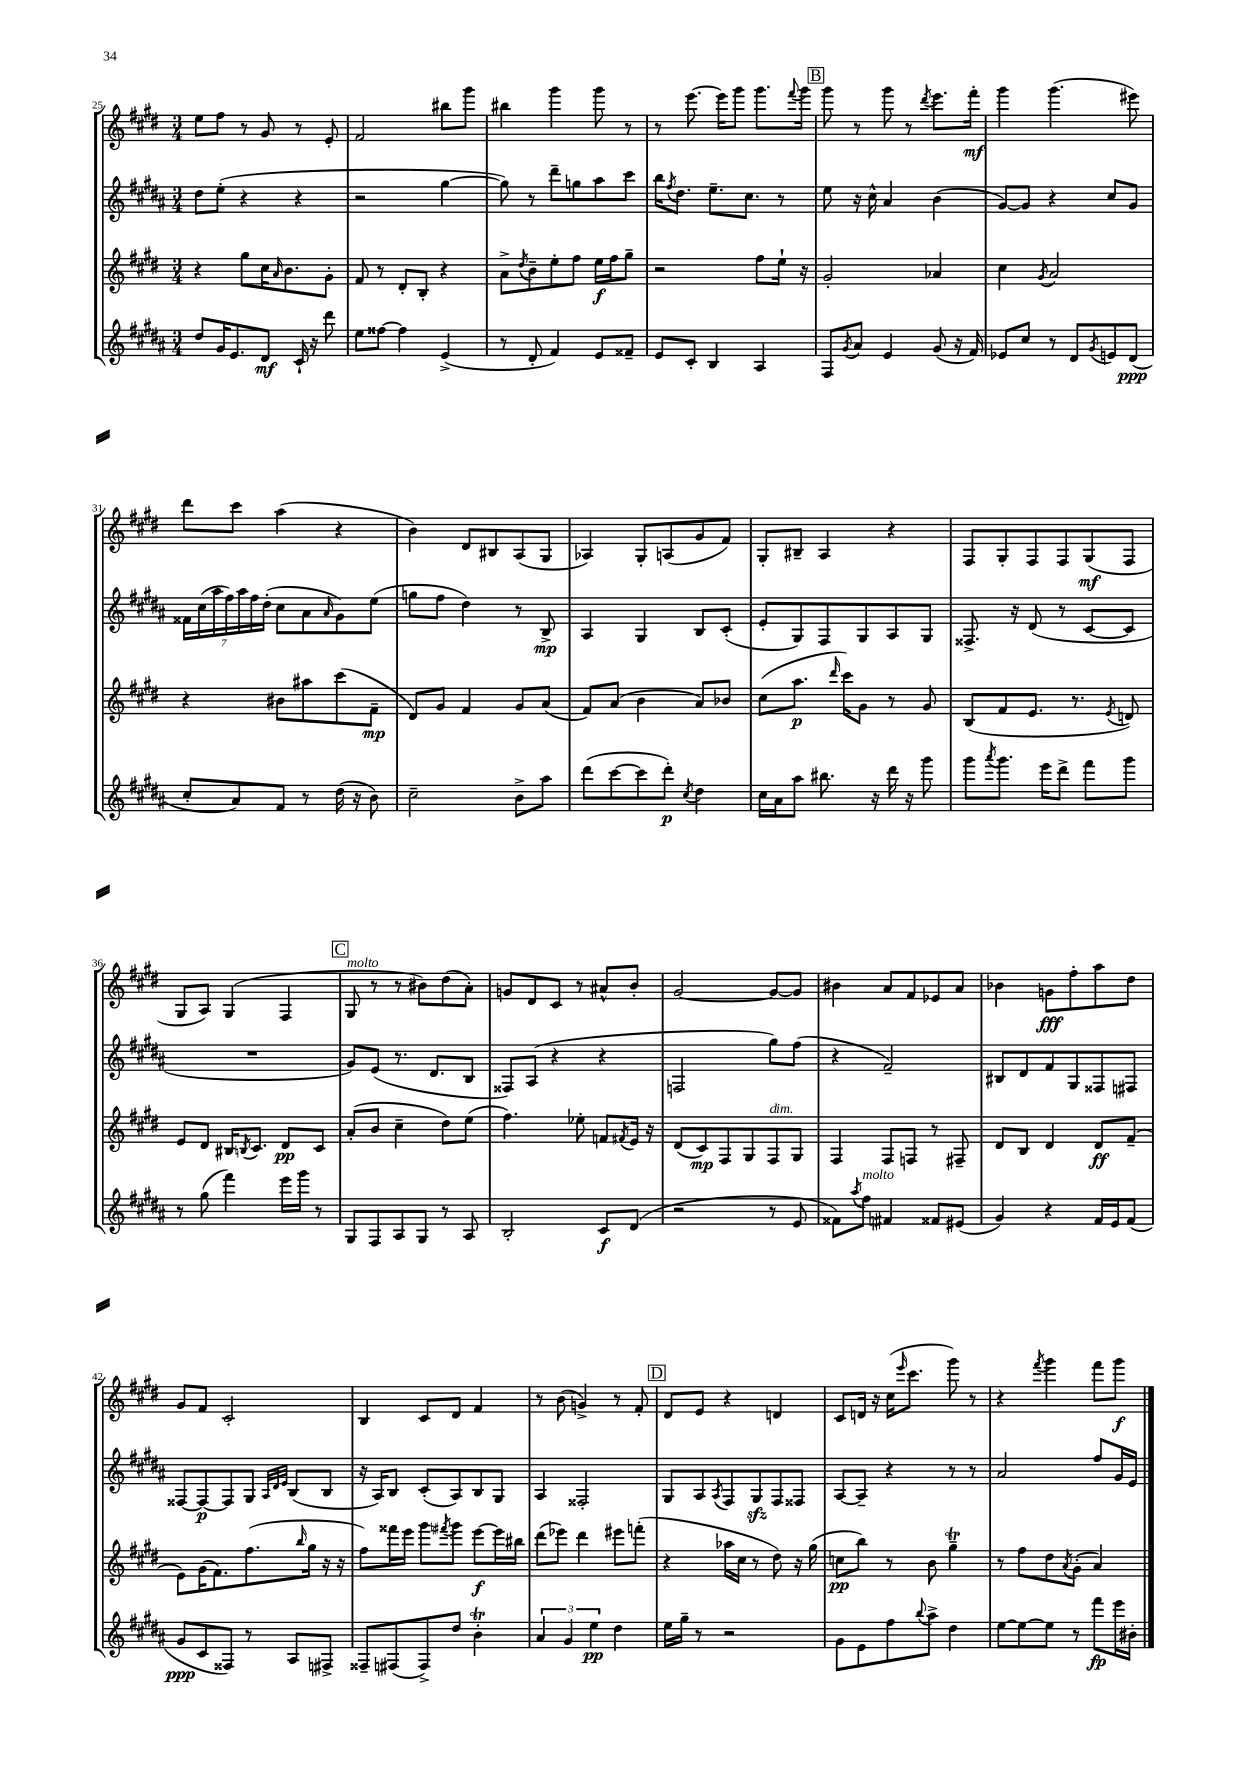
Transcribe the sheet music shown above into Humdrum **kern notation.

**kern	**dynam	**kern	**dynam	**kern	**dynam	**kern	**dynam
*part4	*part4	*part3	*part3	*part2	*part2	*part1	*part1
*staff4	*staff4	*staff3	*staff3	*staff2	*staff2	*staff1	*staff1
*clefG2	*	*clefG2	*	*clefG2	*	*clefG2	*
*k[f#c#g#d#a#]	*	*k[f#c#g#d#]	*	*k[f#c#g#d#a#]	*	*k[f#c#g#d#]	*
*M3/4	*	*M3/4	*	*M3/4	*	*M3/4	*
=25	=25	=25	=25	=25	=25	=25	=25
8dd#/L	.	4r	.	8dd#\L	.	8ee\L	.
16g#/K	.	.	.	(8ee'\J	.	8ff#\J	.
8.e/	.	.	.	.	.	.	.
.	.	8gg#\L	.	4r	.	8r	.
8d#/J	mf	16cc#\K	.	.	.	8g#/	.
.	.	16qqa/	.	.	.	.	.
.	.	8.b\	.	.	.	.	.
16c#`/	.	.	.	4r	.	8r	.
16r	.	.	.	.	.	.	.
8ddd#\	.	8g#'\J	.	.	.	8e'/	.
=26	=26	=26	=26	=26	=26	=26	=26
8ee\L	.	8f#/	.	2r	.	2f#/	.
[8ff##X\J	.	8r	.	.	.	.	.
4ff##\]	.	8d#'/L	.	.	.	.	.
.	.	8B'/J	.	.	.	.	.
(4e^/	.	4r	.	[4gg#\	.	8bb#X\L	.
.	.	.	.	.	.	8ggg#\J	.
=27	=27	=27	=27	=27	=27	=27	=27
8r	.	8a^\L	.	8gg#\])	.	4bb#X\	.
.	.	8qdd#/	.	.	.	.	.
8d#'/	.	8b~\	.	8r	.	.	.
4f#/)	.	8ee'\	.	8ddd#~\L	.	4ggg#\	.
.	.	8ff#\J	.	8ggn\	.	.	.
8e/L	.	16ee\LL	f	8aa#\	.	8ggg#\	.
.	.	16ff#\J	.	.	.	.	.
8f##X~/J	.	8gg#~\J	.	8ccc#\J	.	8r	.
=28	=28	=28	=28	=28	=28	=28	=28
8e/L	.	2r	.	16bb\KL	.	8r	.
.	.	.	.	8qff#/	.	.	.
.	.	.	.	8.dd#\J	.	.	.
8c#'/J	.	.	.	.	.	[8.eee\	.
4B/	.	.	.	8.ee~\L	.	.	.
.	.	.	.	.	.	16eee\KL]	.
.	.	.	.	.	.	8ggg#\J	.
.	.	.	.	8.cc#\J	.	.	.
4A#/	.	8ff#\L	.	.	.	8.ggg#\L	.
.	.	16ee`\Jk	.	8r	.	.	.
.	.	.	.	.	.	8qqfff#/	.
.	.	16r	.	.	.	16ggg#\Jk	.
!!LO:REH:place=s1:t=B
=29	=29	=29	=29	=29	=29	=29	=29
8F#/L	.	2g#'/	.	8ee\	.	8ggg#\	.
8qg#/	.	.	.	.	.	.	.
8a#/J	.	.	.	16r	.	8r	.
.	.	.	.	16cc#^^\	.	.	.
4e/	.	.	.	4a#/	.	8ggg#\	.
.	.	.	.	.	.	8r	.
.	.	.	.	.	.	8qddd#/	.
(8g#/	.	4a-X/	.	(4b\	.	8.eee\L	.
16r	.	.	.	.	.	.	.
16f#/)	.	.	.	.	.	16fff#'\Jk	mf
=30	=30	=30	=30	=30	=30	=30	=30
8e-X/L	.	4cc#\	.	[8g#/L)	.	4ggg#\	.
8cc#/J	.	.	.	8g#/J]	.	.	.
.	.	8qg#/	.	.	.	.	.
8r	.	2a/	.	4r	.	(4.ggg#\	.
8d#/L	.	.	.	.	.	.	.
8qg#/	.	.	.	.	.	.	.
8en/	.	.	.	8cc#/L	.	.	.
(8d#/J	ppp	.	.	8g#/J	.	8eee#X\)	.
!!LO:LB:g=z
=31	=31	=31	=31	=31	=31	=31	=31
8cc#'/L	.	4r	.	28f##X\LL	.	8ddd#\L	.
.	.	.	.	(28cc#\	.	.	.
.	.	.	.	28aa#\	.	.	.
.	.	.	.	28ff#\)	.	.	.
8a#/)	.	.	.	.	.	8ccc#\J	.
.	.	.	.	28aa#\	.	.	.
.	.	.	.	28ff#\	.	.	.
.	.	.	.	(28dd#'\JJ	.	.	.
8f#/J	.	8b#X\L	.	8cc#\L	.	(4aa\	.
8r	.	8aa#X\	.	8a#\	.	.	.
.	.	.	.	16qqa#/	.	.	.
(16dd#\	.	(8ccc#\	.	8g#\)	.	4r	.
16r	.	.	.	.	.	.	.
8b\)	.	8f#~\J	mp	(8ee\J	.	.	.
=32	=32	=32	=32	=32	=32	=32	=32
2cc#~\	.	8d#/L)	.	8ggn\L	.	4b\)	.
.	.	8g#/J	.	8ff#\J	.	.	.
.	.	4f#/	.	4dd#\)	.	8d#/L	.
.	.	.	.	.	.	8B#X/	.
8b^\L	.	8g#/L	.	8r	.	(8A/	.
8aa#\J	.	(8a/J	.	8B^/	mp	8G#/J	.
=33	=33	=33	=33	=33	=33	=33	=33
(8ddd#\L	.	8f#/L)	.	4A#/	.	4A-X/)	.
[8ccc#\	.	(8a/J	.	.	.	.	.
8ccc#\]	.	4b\	.	4G#/	.	8G#'/L	.
8ddd#'\J)	p	.	.	.	.	(8An/	.
8qcc#/	.	.	.	.	.	.	.
4dd#\	.	8a/L)	.	8B/L	.	8g#/	.
.	.	8b-X/J	.	(8c#'/J	.	8f#/J)	.
=34	=34	=34	=34	=34	=34	=34	=34
16cc#\LL	.	(8cc#\L	.	8e'/L	.	8G#'/L	.
16a#\J	.	.	.	.	.	.	.
8aa#\J	.	8.aa\J	p	8G#/)	.	8B#X~/J	.
8.bb#X\	.	.	.	8F#/	.	4A/	.
.	.	16qqddd#/	.	.	.	.	.
.	.	16ccc#\KL)	.	.	.	.	.
.	.	8g#\J	.	8G#/	.	.	.
16r	.	.	.	.	.	.	.
16ddd#\	.	8r	.	8A#/	.	4r	.
16r	.	.	.	.	.	.	.
8ggg#\	.	8g#/	.	8G#/J	.	.	.
=35	=35	=35	=35	=35	=35	=35	=35
8ggg#\L	.	(8B/L	.	8.F##X^/	.	8F#/L	.
8qaaa#/	.	.	.	.	.	.	.
8.ggg#\J	.	8f#/	.	.	.	8G#'/	.
.	.	.	.	16r	.	.	.
.	.	8.e/J	.	(8d#/	.	8F#/	.
16eee\KL	.	.	.	.	.	.	.
8ddd#^\J	.	.	.	8r	.	8F#/	.
.	.	8.r	.	.	.	.	.
8fff#\L	.	.	.	[8c#/L	.	(8G#/	mf
.	.	8qe/	.	.	.	.	.
8ggg#\J	.	8dn/)	.	8c#/J]	.	8F#/J	.
!!LO:LB:g=z
=36	=36	=36	=36	=36	=36	=36	=36
8r	.	8e/L	.	2.r	.	8G#/L	.
(8gg#\	.	8d#/J	.	.	.	8A/J)	.
4fff#\)	.	16B#X/KL	.	.	.	(4G#/	.
.	.	8qBn/	.	.	.	.	.
.	.	8.c#/J	.	.	.	.	.
16eee\LL	.	8d#/L	pp	.	.	4F#/	.
16ggg#\JJ	.	.	.	.	.	.	.
8r	.	8c#/J	.	.	.	.	.
!!LO:REH:place=s1:t=C
=37	=37	=37	=37	=37	=37	=37	=37
!	!	!	!	!	!	!LO:TX:a:i:t=molto	!
8G#/L	.	(8a'/L	.	8g#/L)	.	8G#/	.
8F#/	.	8b/J	.	(8e/J	.	8r	.
8A#/	.	4cc#~\	.	8.r	.	8r	.
8G#/J	.	.	.	.	.	8b#X\L)	.
.	.	.	.	8.d#/L	.	.	.
8r	.	8dd#\L)	.	.	.	(8dd#\	.
8A#/	.	(8ee\J	.	8B/J	.	8a'\J)	.
=38	=38	=38	=38	=38	=38	=38	=38
2B'/	.	4.ff#\)	.	8F##X/L)	.	8gn/L	.
.	.	.	.	(8A#/J	.	8d#/	.
.	.	.	.	4r	.	8c#/J	.
.	.	8ee-X'\	.	.	.	8r	.
8c#/L	f	8fn/L	.	4r	.	8a#X^^/L	.
.	.	8qf#X/	.	.	.	.	.
(8d#/J	.	16e/Jk	.	.	.	8b'/J	.
.	.	16r	.	.	.	.	.
=39	=39	=39	=39	=39	=39	=39	=39
2r	.	(8d#/L	.	2Fn/	.	[2g#/	.
.	.	8c#/)	mp	.	.	.	.
.	.	8F#/	.	.	.	.	.
.	.	8G#/	.	.	.	.	.
!	!	!LO:TX:a:i:t=dim.	!	!	!	!	!
8r	.	8F#/	.	8gg#\L)	.	8g#/L_	.
8e/	.	8G#/J	.	(8ff#\J	.	8g#/J]	.
=40	=40	=40	=40	=40	=40	=40	=40
8f##X\L)	.	4F#/	.	4r	.	4b#X\	.
8qaa#/	.	.	.	.	.	.	.
!LO:TX:a:i:t=molto	!	!	!	!	!	!	!
8ff#\J	.	.	.	.	.	.	.
4f#X/	.	8F#/L	.	2f#~/)	.	8a/L	.
.	.	8Fn/J	.	.	.	8f#/	.
8f##X/L	.	8r	.	.	.	8e-X/	.
(8e#X/J	.	8F#X~/	.	.	.	8a/J	.
=41	=41	=41	=41	=41	=41	=41	=41
4g#/)	.	8d#/L	.	8B#X/L	.	4b-X\	.
.	.	8B/J	.	8d#/	.	.	.
4r	.	4d#/	.	8f#/	.	8gn\L	fff
.	.	.	.	8G#/	.	8ff#'\	.
16f#/LL	.	8d#/L	ff	8F##X/	.	8aa\	.
16e/J	.	.	.	.	.	.	.
(8f#/J	.	(8f#~/J	.	8F#X/J	.	8dd#\J	.
!!LO:LB:g=z
=42	=42	=42	=42	=42	=42	=42	=42
8g#/L	ppp	8e\L)	.	[8F##X/L	.	8g#/L	.
8c#/	.	(16g#\K	.	8F##/_	p	8f#/J	.
.	.	8.f#\)	.	.	.	.	.
8F##X/J)	.	.	.	8F##/]	.	2c#'/	.
8r	.	(8.ff#\	.	8G#/J	.	.	.
.	.	.	.	32qqA#/LLL	.	.	.
.	.	.	.	32qqd#/	.	.	.
.	.	.	.	32qqe/JJJ	.	.	.
8A#/L	.	.	.	(8B/L	.	.	.
.	.	16qqbb/	.	.	.	.	.
.	.	16gg#\Jk	.	.	.	.	.
8F#X^/J	.	16r	.	8B/J	.	.	.
.	.	16r	.	.	.	.	.
=43	=43	=43	=43	=43	=43	=43	=43
8F##X~/L	.	8ff#\L)	.	16r	.	4B/	.
.	.	.	.	16A#/KL)	.	.	.
(8F#X/	.	16fff##X\L	.	8B/J	.	.	.
.	.	16eee\JJ	.	.	.	.	.
8F#^/)	.	8ggg#\L	.	(8c#'/L	.	8c#/L	.
.	.	8qfff#X/	.	.	.	.	.
8dd#/J	.	8ggg#\J	.	8A#/)	.	8d#/J	.
4bT'\	.	[8eee\L	f	8B/	.	4f#/	.
.	.	16eee\L]	.	8G#/J	.	.	.
.	.	16bb#X\JJ	.	.	.	.	.
=44	=44	=44	=44	=44	=44	=44	=44
6a#/	.	(8ddd#\L	.	4A#/	.	8r	.
.	.	8eee-X\J)	.	.	.	(8b\	.
6g#/	.	.	.	.	.	.	.
.	.	4ddd#\	.	2F##X'/	.	4gn^/)	.
6ee\	pp	.	.	.	.	.	.
4dd#\	.	8eee#X\L	.	.	.	8r	.
.	.	(8fffn'\J	.	.	.	8f#'/	.
!!LO:REH:place=s1:t=D
=45	=45	=45	=45	=45	=45	=45	=45
16ee\LL	.	4r	.	8G#/L	.	8d#/L	.
16gg#~\JJ	.	.	.	.	.	.	.
8r	.	.	.	8A#/	.	8e/J	.
.	.	.	.	8qA#/	.	.	.
2r	.	16aa-X\LL	.	8F#/	.	4r	.
.	.	16cc#\JJ	.	.	.	.	.
.	.	8r	.	8G#zz/	.	.	.
.	.	8dd#\)	.	8F#/	.	4dn/	.
.	.	16r	.	8F##X/J	.	.	.
.	.	(16gg#\	.	.	.	.	.
=46	=46	=46	=46	=46	=46	=46	=46
8g#\L	.	8ccn\L	pp	[8A#/L	.	8c#/L	.
8e\	.	8bb\J)	.	8A#~/J]	.	16dn/Jk	.
.	.	.	.	.	.	16r	.
8ff#\	.	8r	.	4r	.	(16cc#\KL	.
.	.	.	.	.	.	16qqeee/	.
.	.	.	.	.	.	8.ccc#\J	.
8qqbb/	.	.	.	.	.	.	.
8aa#^\J	.	8b\	.	.	.	.	.
4dd#\	.	4gg#t~\	.	8r	.	8ggg#\)	.
.	.	.	.	8r	.	8r	.
=47	=47	=47	=47	=47	=47	=47	=47
[8ee\L	.	8r	.	2a#/	.	4r	.
8ee\_	.	8ff#\L	.	.	.	.	.
.	.	.	.	.	.	8qfff#/	.
8ee\J]	.	8dd#\	.	.	.	4ggg#\	.
.	.	8qa/	.	.	.	.	.
8r	.	(8g#'\J	.	.	.	.	.
8fff#\L	fp	4a/)	.	8ff#/L	.	8fff#\L	.
16eee\L	.	.	.	16g#/L	.	8ggg#\J	f
16b#X'\JJ	.	.	.	16e/JJ	.	.	.
==	==	==	==	==	==	==	==
*-	*-	*-	*-	*-	*-	*-	*-
